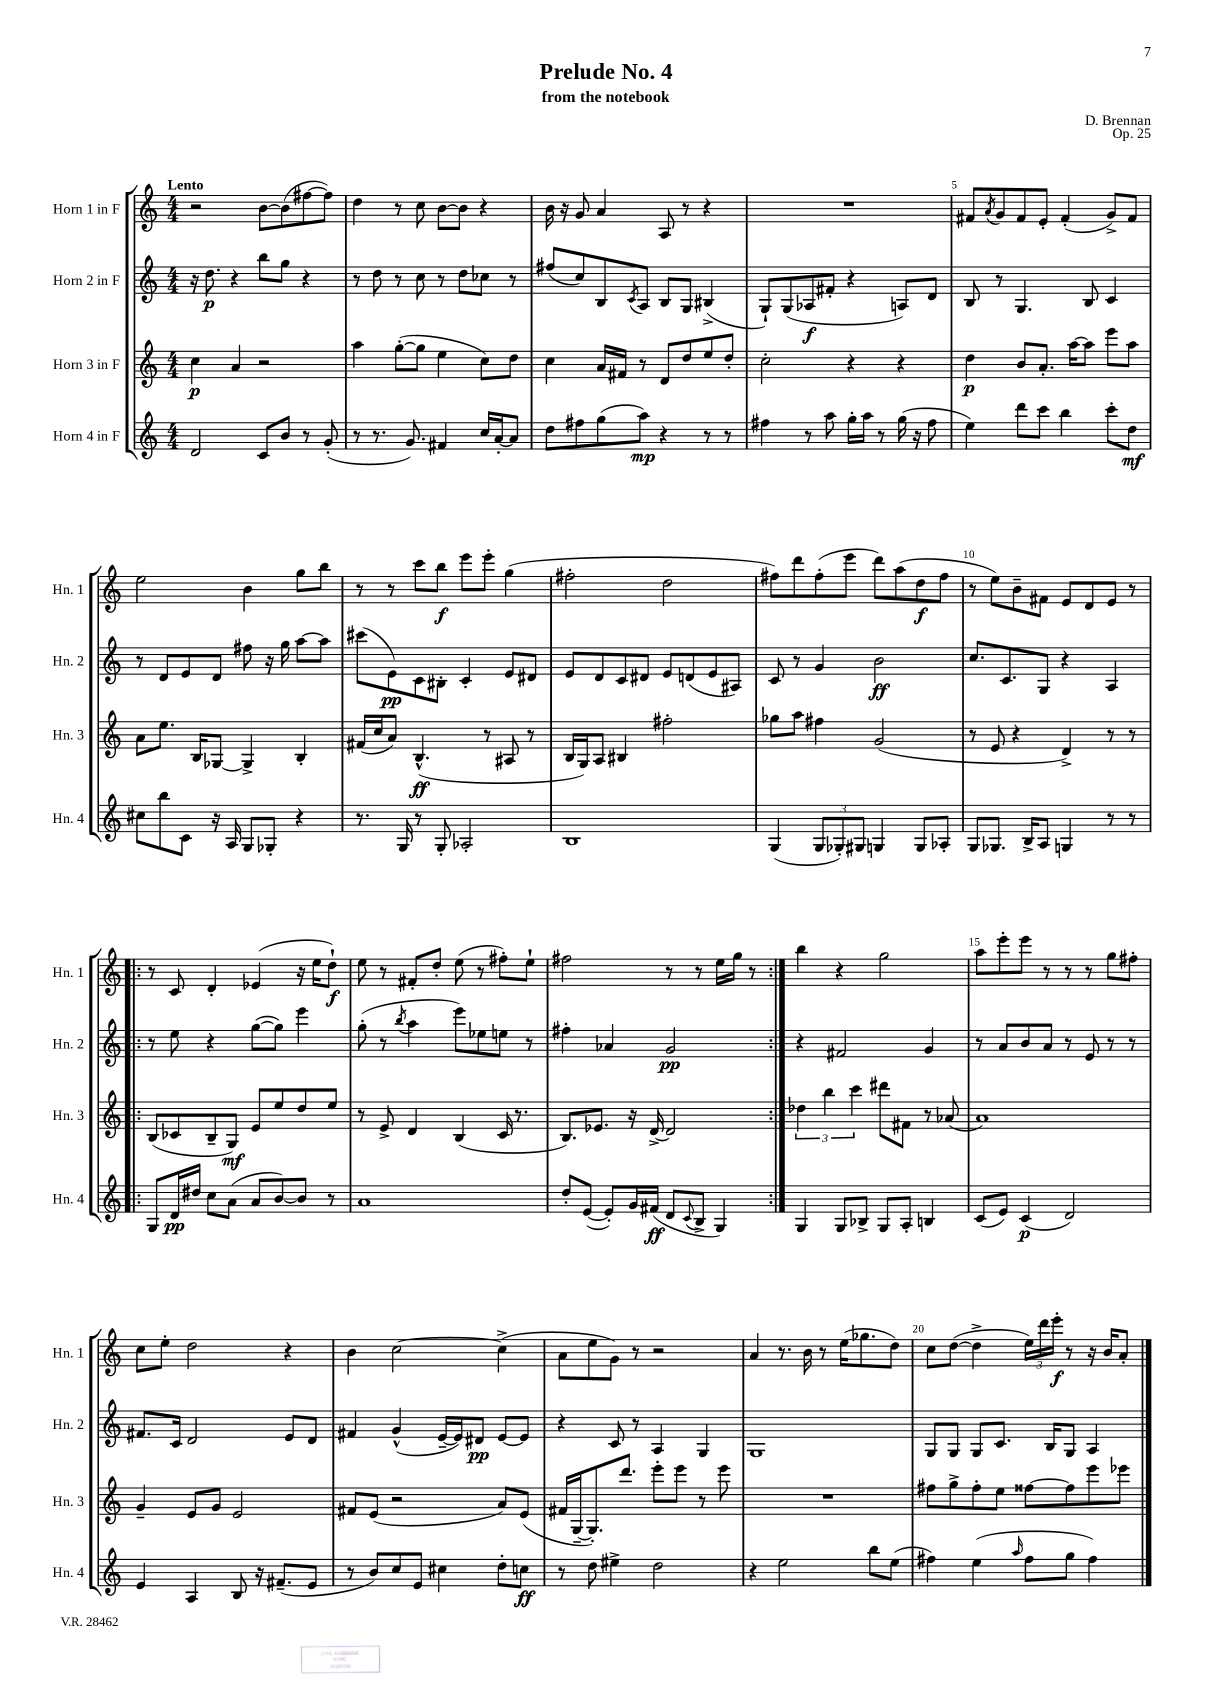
\header { title = "Prelude No. 4" composer = "D. Brennan" subtitle = "from the notebook" opus = "Op. 25" }
<<
\new StaffGroup <<
\new Staff = "s0" \with { instrumentName = "Horn 1 in F" shortInstrumentName = "Hn. 1" } {
    \clef treble \key c \major \numericTimeSignature \time 4/4 \tempo "Lento"
    r2 b'8~ b'8( fis''8~ fis''8) |
    d''4 r8 c''8 b'8~ b'8 r4 |
    b'16 r16 g'8 a'4 a8 r8 r4 |
    R1 |
    fis'8 \acciaccatura { a'8 } g'8 fis'8 e'8-. fis'4-.( g'8->) fis'8 |
    e''2 b'4 g''8 b''8 |
    r8 r8 c'''8 b''8\f e'''8 e'''8-. g''4( |
    fis''2-. d''2 |
    fis''8) d'''8 fis''8-.( e'''8 d'''8) a''8( d''8\f fis''8 |
    r8 e''8) b'8-- fis'8 e'8 d'8 e'8 r8 |
    \repeat volta 2 { r8 c'8 d'4-. ees'4( r16 e''16 d''8-!\f) |
    e''8 r8 fis'8-. d''8-. e''8( r8 fis''8-.) e''8-! |
    fis''2 r8 r8 e''16 g''16 r8 | }
    b''4 r4 g''2 |
    a''8 e'''8-. e'''8 r8 r8 r8 g''8 fis''8-. |
    c''8 e''8-. d''2 r4 |
    b'4 c''2~ c''4->( |
    a'8 e''8 g'8) r8 r2 |
    a'4 r8. b'16 r8 e''16( ges''8. d''8) |
    c''8 d''8~( d''4-> \tuplet 3/2 { e''16) d'''16 e'''16-.\f } r8 r16 b'16 a'8-. \bar "|." |
}
\new Staff = "s1" \with { instrumentName = "Horn 2 in F" shortInstrumentName = "Hn. 2" } {
    \clef treble \key c \major \numericTimeSignature \time 4/4
    r16 d''8.\p r4 b''8 g''8 r4 |
    r8 d''8 r8 c''8 r8 d''8 ces''8 r8 |
    fis''8( c''8) b8 \acciaccatura { c'8 } a8 b8 g8 bis4->( |
    g8-!) g8( aes8\f fis'8-. r4 a8) d'8 |
    b8 r8 g4. b8 c'4 |
    r8 d'8 e'8 d'8 fis''8 r16 g''16 a''8~ a''8 |
    cis'''8( e'8\pp) c'8 bis8-. c'4-. e'8 dis'8 |
    e'8 d'8 c'8 dis'8 e'8 d'8( e'8 ais8) |
    c'8 r8 g'4 b'2\ff |
    c''8. c'8. g8 r4 a4 |
    \repeat volta 2 { r8 e''8 r4 g''8~( g''8) e'''4 |
    g''8-.( r8 \acciaccatura { b''8 } a''4 e'''8) ees''8 e''8 r8 |
    fis''4-. aes'4 g'2\pp | }
    r4 fis'2 g'4 |
    r8 a'8 b'8 a'8 r8 e'8 r8 r8 |
    fis'8. c'16 d'2 e'8 d'8 |
    fis'4 g'4-^( e'16~-- e'16) dis'8\pp e'8~ e'8 |
    r4 c'8 r8 a4 g4 |
    g1 |
    g8 g8 g8 c'8. b16 g8 a4 \bar "|." |
}
\new Staff = "s2" \with { instrumentName = "Horn 3 in F" shortInstrumentName = "Hn. 3" } {
    \clef treble \key c \major \numericTimeSignature \time 4/4
    c''4\p a'4 r2 |
    a''4 g''8~-.( g''8 e''4 c''8) d''8 |
    c''4 a'16 fis'16 r8 d'8 d''8 e''8 d''8-. |
    c''2-. r4 r4 |
    d''4\p b'8 a'8.-. a''16~ a''8 e'''8 a''8 |
    a'8 e''8. b16 ges8~ ges4-> b4-. |
    fis'16( c''16 a'8) b4.-^\ff( r8 ais8 r8 |
    b16 g16) a8 bis4 fis''2-. |
    ges''8 a''8 fis''4 g'2( |
    r8 e'8 r4 d'4->) r8 r8 |
    \repeat volta 2 { b8( ces'8 b8-- g8\mf) e'8 e''8 d''8 e''8 |
    r8 e'8-> d'4 b4( c'16 r8. |
    b8.) ees'8. r16 d'16~-> d'2 | }
    \tuplet 3/2 { des''4 b''4 c'''4 } dis'''8 fis'8 r8 aes'8( |
    a'1) |
    g'4-- e'8 g'8 e'2 |
    fis'8 e'8( r2 a'8) e'8( |
    fis'16 g16~-- g8.-.) d'''8. e'''8-. e'''8 r8 e'''8 |
    R1 |
    fis''8 g''8-> fis''8-. e''8 fisis''8~ fisis''8 e'''8 ees'''8 \bar "|." |
}
\new Staff = "s3" \with { instrumentName = "Horn 4 in F" shortInstrumentName = "Hn. 4" } {
    \clef treble \key c \major \numericTimeSignature \time 4/4
    d'2 c'8 b'8 r8 g'8-.( |
    r8 r8. g'8.) fis'4 c''16 a'16~-. a'8 |
    d''8 fis''8 g''8( a''8\mp) r4 r8 r8 |
    fis''4 r8 a''8 g''16-. a''16 r8 g''16( r16 fis''8 |
    e''4) d'''8 c'''8 b''4 c'''8-. d''8\mf |
    cis''8 b''8 c'8 r16 a16 g8 ges8-. r4 |
    r8. g16 r8 g8-. aes2-. |
    b1 |
    g4( \tuplet 3/2 { g8 ges8-.) gis8 } g4 g8 aes8-. |
    g8 ges8. b16-> a8 g4 r8 r8 |
    \repeat volta 2 { g8 d'16\pp dis''16 c''8 a'8( a'8 b'8~) b'8 r8 |
    a'1 |
    d''8-. e'8~( e'8-.) g'16 fis'16\ff( d'8 \appoggiatura { c'8 } b8-> g4) | }
    g4 g8 bes8-> g8 a8-. b4 |
    c'8( e'8) c'4\p( d'2) |
    e'4 a4 b8 r16 fis'8.--( e'8 |
    r8 b'8) c''8 e'8 cis''4 d''8-. c''8\ff |
    r8 d''8 eis''4-> d''2 |
    r4 e''2 b''8 e''8( |
    fis''4) e''4( \grace { a''16 } fis''8 g''8 fis''4) \bar "|." |
}
>>
>>
\layout { \context { \Score \override BarNumber.break-visibility = ##(#f #t #t) barNumberVisibility = #(every-nth-bar-number-visible 5) } }
